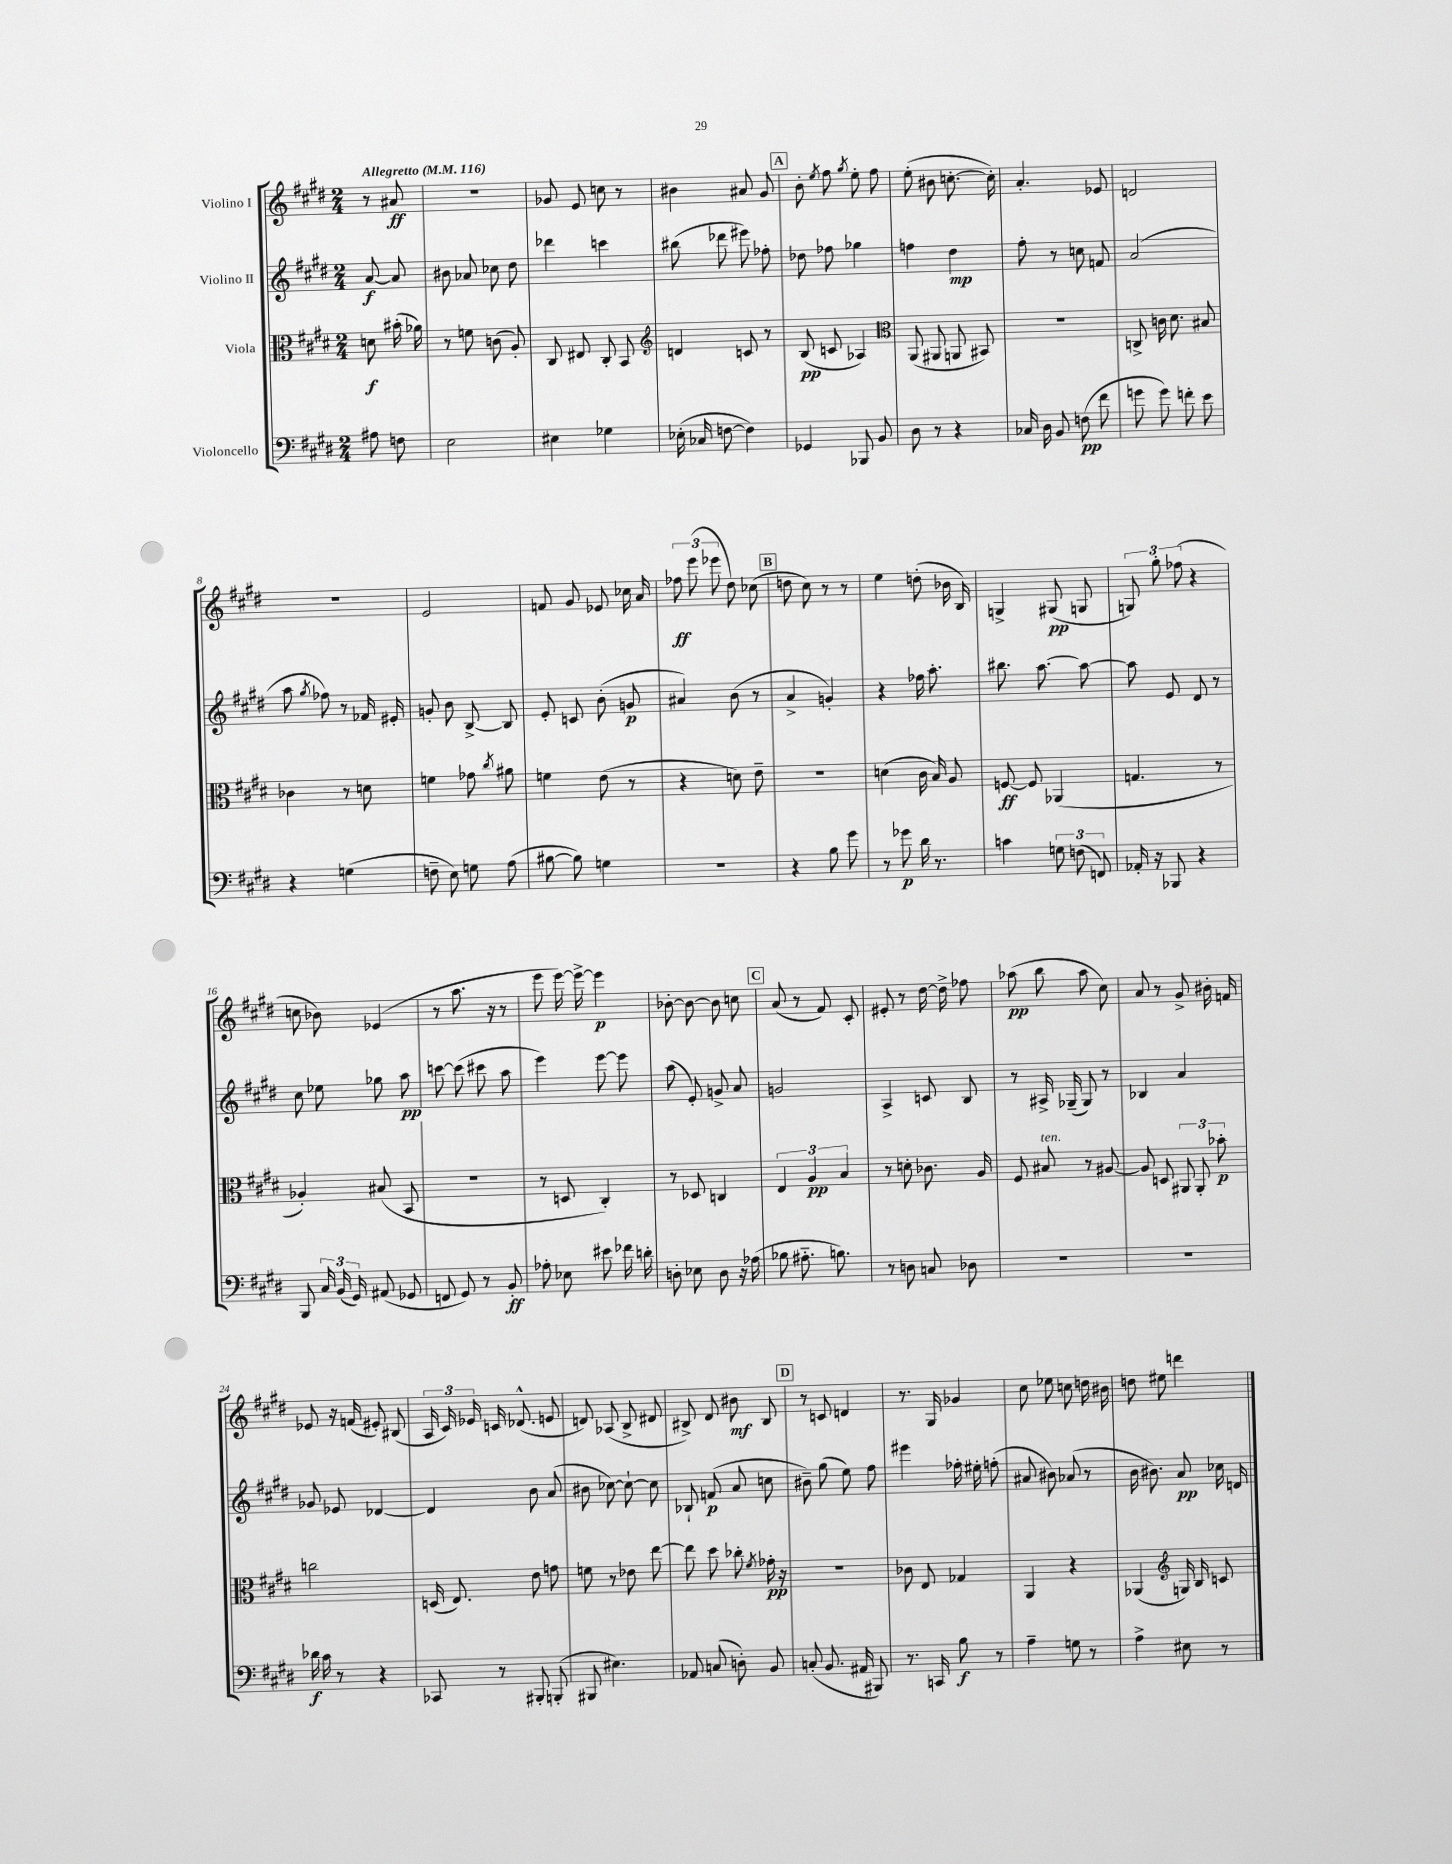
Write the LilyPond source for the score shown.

<<
\new StaffGroup <<
\new Staff = "s0" \with { instrumentName = "Violino I" } {
    \clef treble \key e \major \numericTimeSignature \time 2/4 \partial 4 \tempo "Allegretto" 4 = 116
    \autoBeamOff r8 ais'8\ff |
    R2 |
    ges'8 e'8 c''8 r8 |
    bis'4 ais'8 gis'8 |
    \mark \markup { \box "A" } b'8-. \acciaccatura { e''8 } fis''8 \acciaccatura { gis''8 } e''8-. fis''8 |
    e''8-.( bis'8 c''8.~-. c''16-.) |
    a'4.-. ees'8 |
    d'2 |
    R2 |
    e'2 |
    f'8 gis'8 ees'8 ces''16 a'16 |
    \tuplet 3/2 { fes''8\ff e'''8( ees'''8 } dis''8) ces''8( |
    \mark \markup { \box "B" } d''8 cis''8) r8 r8 |
    e''4 d''8-.( bes'16 b16) |
    g4-> gis8\pp( g8 |
    \tuplet 3/2 { g8) gis''8-. fes''8( } r4 |
    c''8 bes'8) ees'4( |
    r8 a''8. r16 r8 |
    e'''8 e'''16~) e'''16~-> e'''4\p |
    bes'8~-. bes'8~ bes'8 c''8 |
    \mark \markup { \box "C" } a'8( r8 fis'8) cis'8-. |
    eis'8-. r8 dis''16~ dis''16-> fes''8 |
    aes''8\pp( b''8 aes''8 cis''8) |
    a'8 r8 gis'8-> bis'16-. f'16 |
    ees'8 r16 f'16( eis'8-.) bis8( |
    \tuplet 3/2 { a16 cis'16) ees'16 } c'16 des'8.-^( e'8 |
    d'8) aes8( b8-> dis'8 |
    bis8->) dis'8 bis'8\mf bis8 |
    \mark \markup { \box "D" } r8 c'8 d'4 |
    r8. gis16 ges'4 |
    cis''8 ees''8 c''8 d''16 bis'16 |
    d''8 eis''8 d'''4 \bar "|." |
}
\new Staff = "s1" \with { instrumentName = "Violino II" } {
    \clef treble \key e \major \numericTimeSignature \time 2/4 \partial 4
    \autoBeamOff a'8~\f a'8 |
    bis'8 aes'8 ces''8 dis''8 |
    des'''4 c'''4 |
    bis''8( des'''8 eis'''8) fes''8-. |
    \mark \markup { \box "A" } des''8 fes''8 ges''4 |
    f''4 dis''4\mp |
    fis''8-. r8 c''8 f'8 |
    a'2( |
    a''8 \acciaccatura { gis''8 } fes''8) r8 fes'16 eis'16-. |
    g'8-. b'8 b8~-> b8 |
    e'8-. c'8 b'8-.( g'8\p |
    ais'4) b'8( r8 |
    \mark \markup { \box "B" } a'4-> g'4-.) |
    r4 fes''16 a''8.-. |
    bis''8. a''8.~ a''8~ |
    a''8 e'8 dis'8 r8 |
    cis''8 ees''8 ges''8 a''8\pp |
    c'''8~ c'''8( cis'''8 a''8 |
    e'''4) e'''8~ e'''8 |
    a''8( e'8-.) g'8-> a'8 |
    \mark \markup { \box "C" } g'2 |
    a4-> c'8 b8 |
    r8 ais16-> ges16--( ges8) r8 |
    bes4 a'4 |
    ges'8 ees'8 des'4~ |
    des'4 b'8 a'8( |
    bis'8 ces''8~) ces''8~-! ces''8 |
    bes8-! f'8\p( a'8 c''8 |
    \mark \markup { \box "D" } bis'8--) gis''8( e''8) fis''8 |
    eis'''4 fes''16-. eis''16-. f''8-.( |
    ais'8 bis'8) aes'8( r8 |
    b'16 bis'8.) a'8\pp ces''16 d'16 \bar "|." |
}
\new Staff = "s2" \with { instrumentName = "Viola" } {
    \clef alto \key e \major \numericTimeSignature \time 2/4 \partial 4
    \autoBeamOff d'8\f bis'16-.( aes'16) |
    r8 f'8 c'8( a8-.) |
    cis8 eis8 cis8-. b,8 |
    \clef treble d'4 c'8 r8 |
    \mark \markup { \box "A" } b8\pp( c'8 aes4) |
    \clef alto a,8( ais,8 a,8 bis,8) |
    r2 |
    c8-> c'16 dis'8. bis8 |
    ces'4 r8 d'8 |
    f'4 ges'8 \acciaccatura { cis''8 } ais'8 |
    f'4 e'8( r8 |
    r4 d'8) e'8-- |
    \mark \markup { \box "B" } R2 |
    d'4( cis'16 b16) a8 |
    f8~\ff f8 aes,4( |
    g4. r8 |
    aes4-.) bis8( b,8 |
    R2 |
    r8 d8 cis4-.) |
    r8 des8 c4 |
    \mark \markup { \box "C" } \tuplet 3/2 { e4 a4\pp b4 } |
    r8 d'8-. ces'8. a16 |
    fis8 bis8^\markup { \italic "ten." } r8 ais8~ |
    ais8 d8 \tuplet 3/2 { ais,8 ais,8-. bes'8-.\p } |
    c''2 |
    d16( e8.) e'8 g'8 |
    f'8 r8 ees'8 e''8~ |
    e''8 dis''8 ces''8-. \acciaccatura { fis'8 } ges'16-.\pp r16 |
    \mark \markup { \box "D" } R2 |
    ces'8 e8 ges4 |
    a,4 r4 |
    aes,4( \clef treble g16) b16 c'8 \bar "|." |
}
\new Staff = "s3" \with { instrumentName = "Violoncello" } {
    \clef bass \key e \major \numericTimeSignature \time 2/4 \partial 4
    \autoBeamOff ais8 f8 |
    e2 |
    eis4 ges4 |
    ees16-.( ces16 f8~ f4) |
    \mark \markup { \box "A" } ges,4 bes,,8 b,8 |
    dis8 r8 r4 |
    ces16 dis16 b,8 f8\pp( fis'8 |
    g'8 g'8) f'8-. e'8 |
    r4 g4( |
    f8-- e8) g8 a8( |
    bis8~ bis8) g4 |
    R2 |
    \mark \markup { \box "B" } r4 b8 gis'8 |
    r8 ges'8\p dis'16 r8. |
    c'4 \tuplet 3/2 { g8 f8( f,8) } |
    aes,16-. r16 bes,,8 r4 |
    b,,8 \tuplet 3/2 { cis16 b,16( gis,16) } ais,8( ges,8 |
    f,8 gis,8) r8 b,8-.\ff |
    aes8-. ees8 eis'8 fes'16 d'16-. |
    d8-. ees8 d8 r16 aes16( |
    \mark \markup { \box "C" } bes8 ais8.-_ b8.) |
    r8 d8 c8 des8 |
    R2 |
    R2 |
    des'16\f cis'16 r8 r4 |
    ces,8 r8 bis,,8-. b,,8-.( |
    bis,,8 eis4.) |
    aes,8 c8( d8-.) b,8 |
    \mark \markup { \box "D" } c8-.( b,8. ais,16 bis,,8) |
    r8. c,16 b8\f r8 |
    a4-- g8 r8 |
    a4-> eis8 r8 \bar "|." |
}
>>
>>
